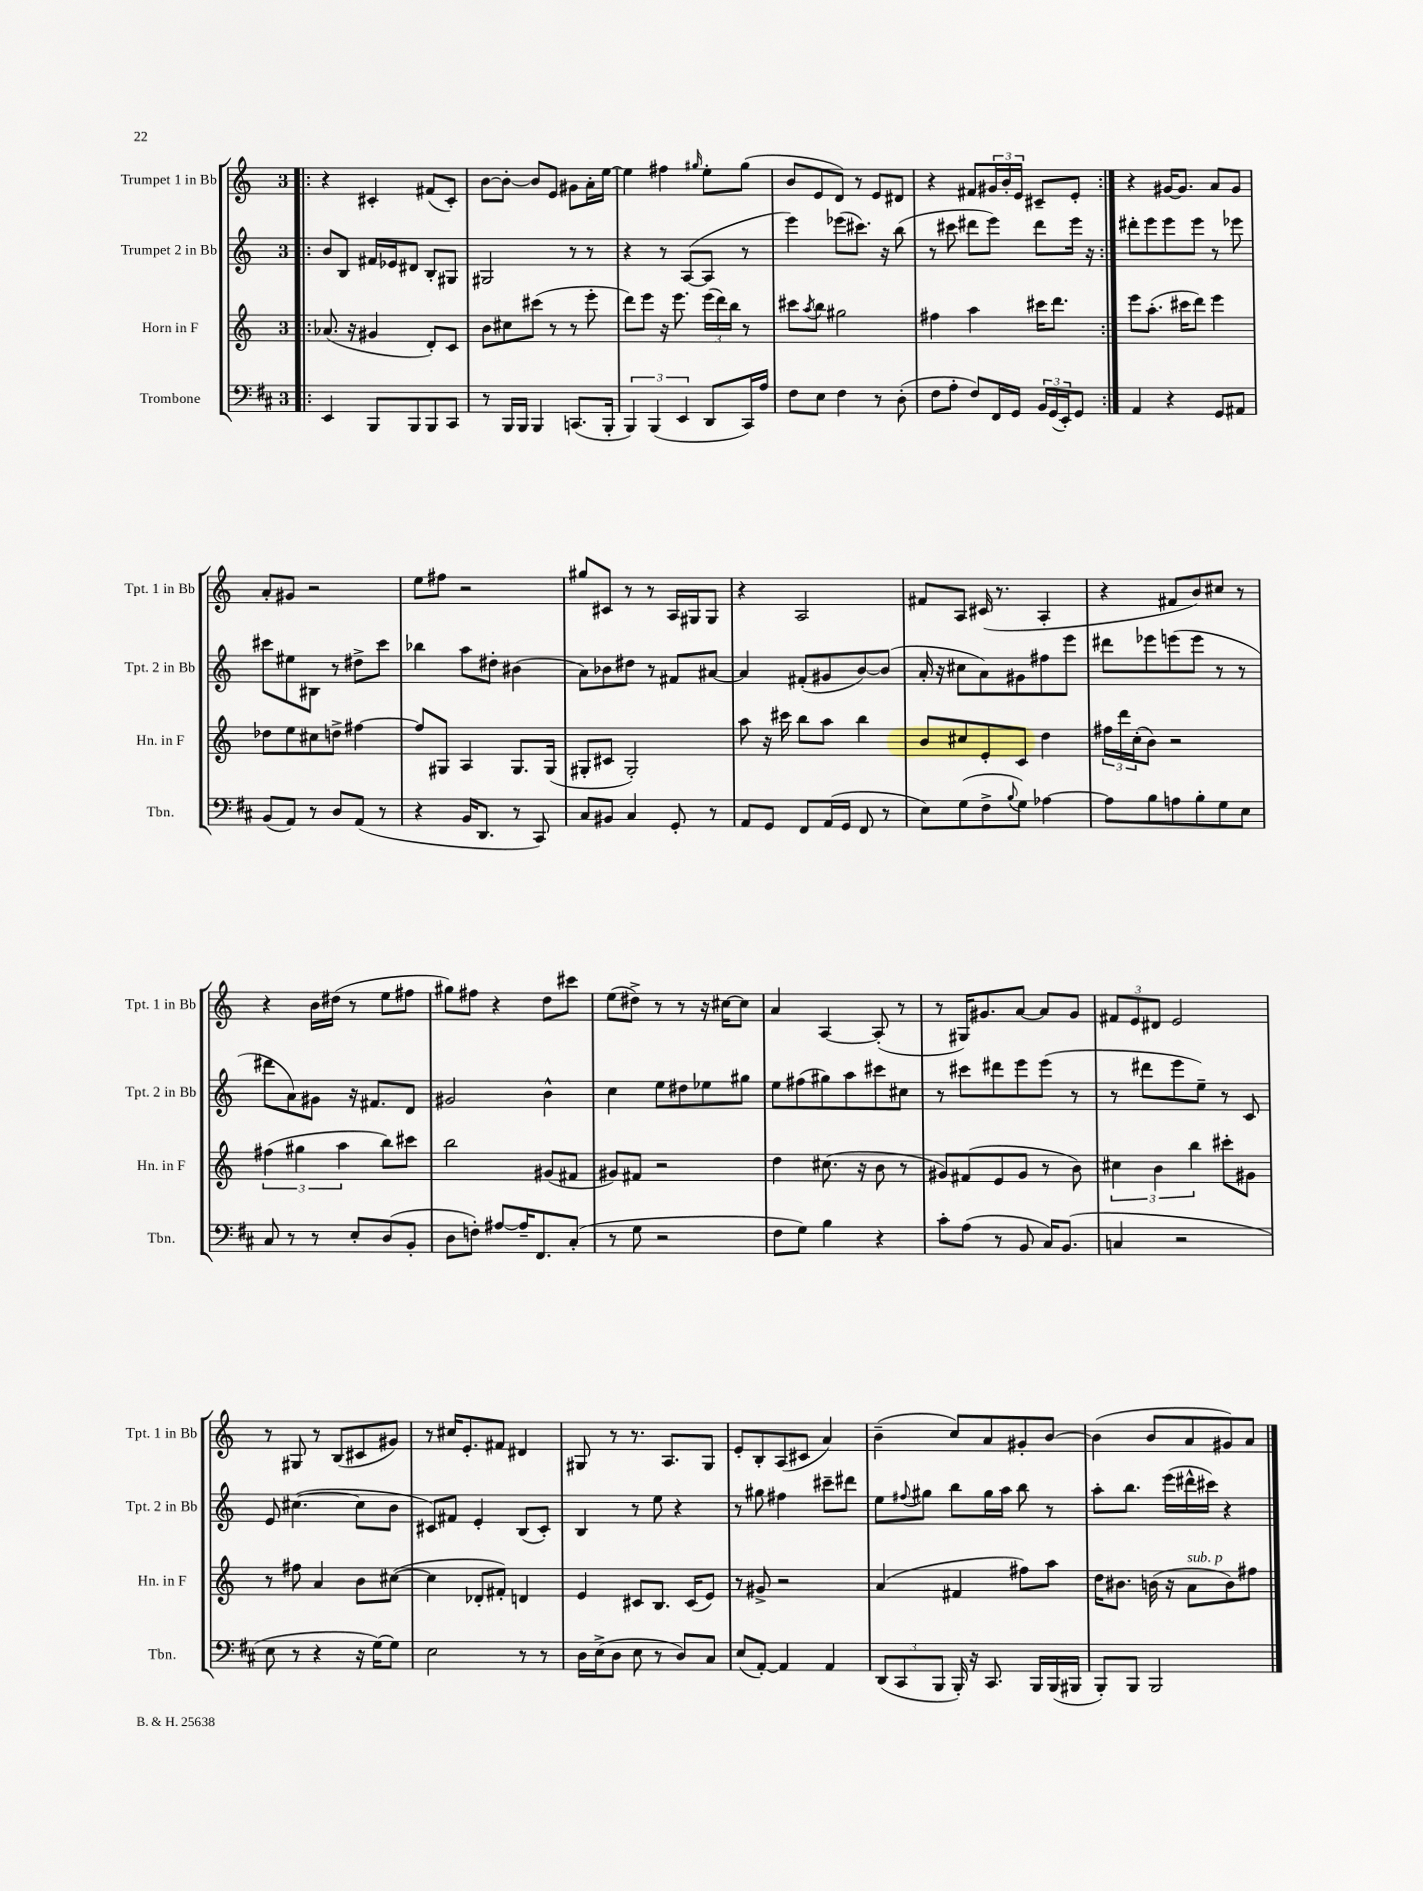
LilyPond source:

<<
\new StaffGroup <<
\new Staff = "s0" \with { instrumentName = "Trumpet 1 in Bb" shortInstrumentName = "Tpt. 1 in Bb" } {
    \clef treble \key c \major \once \override Staff.TimeSignature.style = #'single-digit \time 3/4
    \repeat volta 2 { \bar ".|:" r4 cis'4-. fis'8( cis'8-.) |
    b'8~ b'8~-. b'8 e'8 gis'8 a'16-. e''16~ |
    e''4 fis''4 \grace { gis''16 } e''8-. gis''8( |
    b'8 e'8 d'8) r8 e'8 dis'8 |
    r4 fis'8 \tuplet 3/2 { gis'16 b'16-. e'16 } cis'8-- e'8-. | }
    r4 gis'16~ gis'8. a'8 gis'8 |
    a'8-. gis'8 r2 |
    e''8 fis''8 r2 |
    gis''8 cis'8 r8 r8 a16 gis16 gis8 |
    r4 a2 |
    fis'8 a8 cis'16( r8. a4-. |
    r4 fis'8 b'8) cis''8 r8 |
    r4 b'16 dis''16( r8 e''8 fis''8 |
    gis''8) fis''8 r4 d''8 cis'''8 |
    e''8( dis''8->) r8 r8 r16 cis''16~ cis''8 |
    a'4 a4~ a8-.( r8 |
    r8 gis16) gis'8. a'8~ a'8 gis'8 |
    \tuplet 3/2 { fis'8 e'8 dis'8 } e'2 |
    r8 gis8 r8 b8( cis'8 gis'8) |
    r8 cis''16 e'8.-. fis'8 dis'4 |
    gis8 r8 r8. a8. gis8 |
    e'8-. b8-. a8( cis'8 a'4) |
    b'4--( c''8) a'8 gis'8-. b'8~ |
    b'4( b'8 a'8 gis'8) a'8 \bar "|." |
}
\new Staff = "s1" \with { instrumentName = "Trumpet 2 in Bb" shortInstrumentName = "Tpt. 2 in Bb" } {
    \clef treble \key c \major \once \override Staff.TimeSignature.style = #'single-digit \time 3/4
    \repeat volta 2 { \bar ".|:" b'8 b8 fis'16 ees'16 dis'8 b8-. gis8 |
    gis2 r8 r8 |
    r4 r8 a8~( a8 r8 |
    e'''4) ees'''8( cis'''8.) r16 b''8( |
    r8 cis'''8 dis'''8 e'''8) dis'''8 e'''16 r16 | }
    dis'''8-. e'''8 e'''8 e'''8 r8 ees'''8 |
    cis'''8 eis''8 bis8 r8 dis''8-> cis'''8 |
    bes''4 a''8 dis''8-. bis'4( |
    a'8) bes'8 dis''8 r8 fis'8 ais'8~ |
    ais'4 fis'8-.( gis'8 b'8~) b'8( |
    a'16-. r16 cis''8 a'8) gis'8 fis''8 e'''8 |
    dis'''8 ees'''8 e'''8( e'''8 r8 r8 |
    dis'''8 a'8) gis'8 r16 fis'8. d'8 |
    gis'2 b'4-^ |
    c''4 e''8 dis''8 ees''8 gis''8 |
    e''8 fis''8( gis''8) a''8 cis'''8 cis''8 |
    r8 cis'''8 dis'''8 e'''8 e'''8( r8 |
    r8 dis'''8 e'''8 e''8--) r8 c'8 |
    e'8 cis''4.~( cis''8 b'8 |
    cis'8) fis'8 e'4-. b8( cis'8-.) |
    b4 r8 e''8 r4 |
    r8 gis''8 fis''4 cis'''8-- dis'''8 |
    e''8 \appoggiatura { fis''8 } gis''8 b''8 gis''16 a''16 b''8 r8 |
    a''8-. b''8. e'''16( dis'''16-^ cis'''16) r4 \bar "|." |
}
\new Staff = "s2" \with { instrumentName = "Horn in F" shortInstrumentName = "Hn. in F" } {
    \clef treble \key c \major \once \override Staff.TimeSignature.style = #'single-digit \time 3/4
    \repeat volta 2 { \bar ".|:" aes'8.( r16 gis'4 d'8-.) c'8 |
    b'8 cis''8 cis'''8( r8 r8 e'''8-. |
    d'''8) e'''8 r16 e'''8. \tuplet 3/2 { e'''16( d'''16) b''16 } r8 |
    cis'''8 \acciaccatura { a''8 } b''8 gis''2 |
    fis''4 a''4 cis'''16 d'''8. | }
    e'''8 a''8.-.( cis'''16 d'''8) e'''4 |
    des''8 e''8 cis''8 d''8-> fis''4~ |
    fis''8 gis8 a4 gis8. gis16( |
    gis8-. cis'8 gis2-.) |
    a''8 r16 cis'''16 b''8 a''8 b''4 |
    b'8 cis''8 e'8-. c'8 d''4 |
    \tuplet 3/2 { fis''16 d'''16 c''16-.( } b'8) r2 |
    \tuplet 3/2 { fis''4( gis''4 a''4 } b''8) cis'''8 |
    b''2 gis'8( fis'8 |
    gis'8) fis'8 r2 |
    d''4 cis''8.( r16 b'8 r8 |
    gis'8) fis'8( e'8 gis'8 r8 b'8) |
    \tuplet 3/2 { cis''4 b'4 b''4 } cis'''8-. gis'8 |
    r8 fis''8 a'4 b'8 cis''8~( |
    cis''4 des'8-. fis'8-.) d'4 |
    e'4 cis'8 b8. cis'16( e'8) |
    r8 gis'8-> r2 |
    a'4( fis'4 fis''8) a''8 |
    d''16 bis'8. b'16( r16 a'8^\markup { \italic "sub. p" } b'8) fis''8 \bar "|." |
}
\new Staff = "s3" \with { instrumentName = "Trombone" shortInstrumentName = "Tbn." } {
    \clef bass \key d \major \once \override Staff.TimeSignature.style = #'single-digit \time 3/4
    \repeat volta 2 { \bar ".|:" e,4 b,,8 b,,8 b,,8 cis,8 |
    r8 b,,16 b,,16 b,,4 c,8.( b,,16-. |
    \tuplet 3/2 { b,,4) b,,4( e,4 } d,8 cis,16) a16 |
    fis8 e8 fis4 r8 d8-.( |
    fis8 a8-. fis8) fis,16 g,16 \tuplet 3/2 { b,16 g,16( e,16-.) } g,8 | }
    a,4 r4 g,8 ais,8 |
    b,8( a,8) r8 d8 a,8( r8 |
    r4 b,16 d,8. r8 cis,8) |
    cis8 bis,8 cis4 g,8-. r8 |
    a,8 g,8 fis,8 a,16( g,16 fis,8 r8 |
    e8) g8( fis8-> \appoggiatura { b8 } g8) aes4~ |
    aes8 b8 a8 b8-. g8 e8 |
    cis8 r8 r8 e8-. d8( b,8-. |
    d8 f8-.) ais8~ ais16-- fis,8. cis8-.( |
    r8 g8 r2 |
    fis8 g8) b4 r4 |
    cis'8-. a8( r8 b,8 cis16) b,8.( |
    c4 r2 |
    e8 r8 r4 r16 g16~) g8 |
    e2 r8 r8 |
    d16 e16->( d8 e8 r8 d8) cis8 |
    e8( a,8~-.) a,4 a,4 |
    \tuplet 3/2 { d,8( cis,8 b,,8 } b,,16-.) r16 cis,8. b,,16 b,,16( bis,,16 |
    b,,8-.) b,,8 b,,2 \bar "|." |
}
>>
>>
\layout { \context { \Score \remove "Bar_number_engraver" } }
